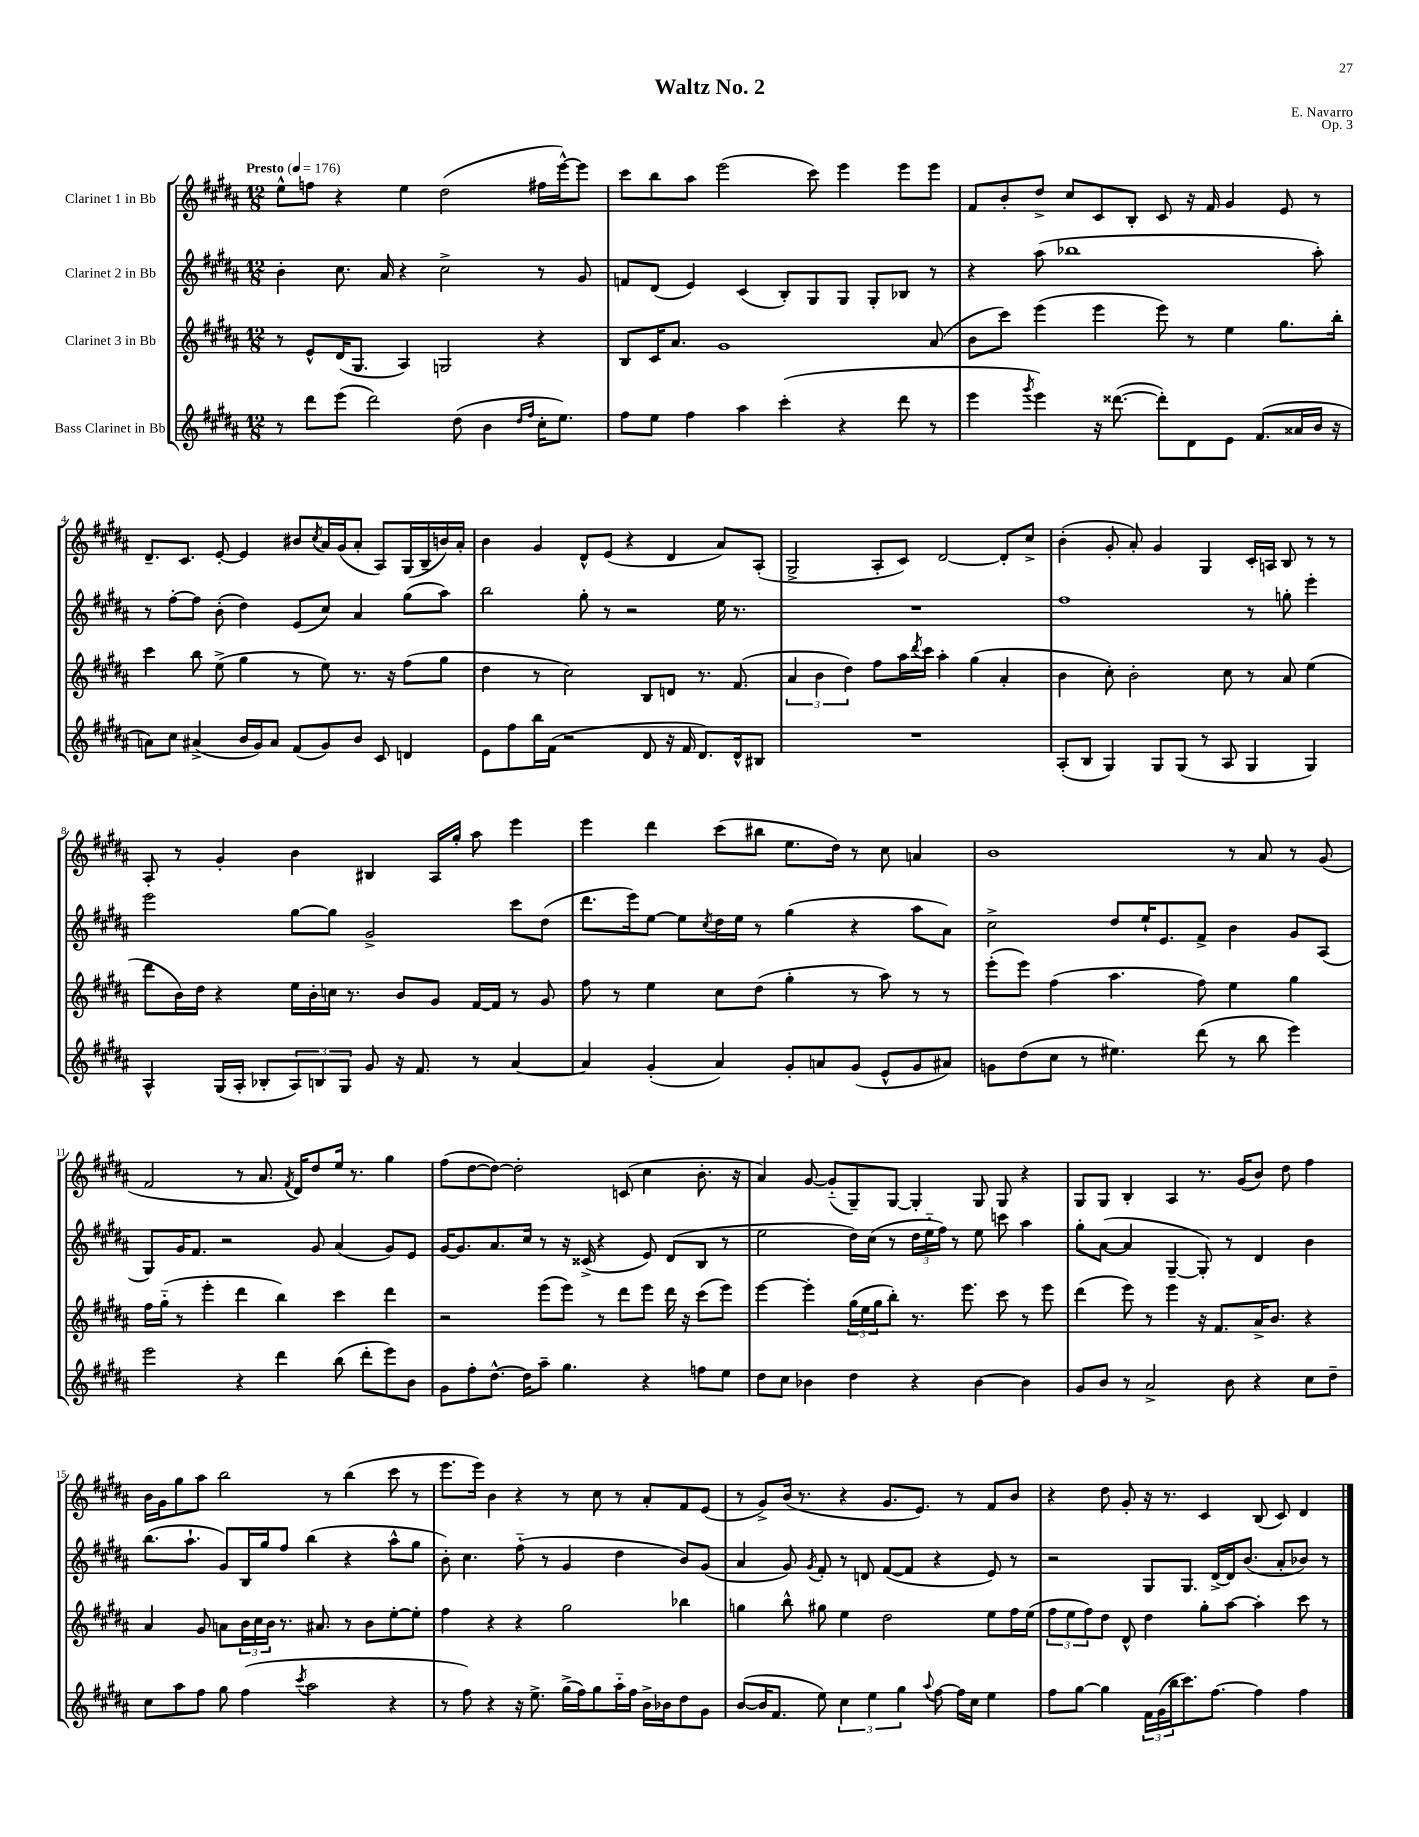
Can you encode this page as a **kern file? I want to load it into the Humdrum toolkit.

**kern	**kern	**kern	**kern
*staff4	*staff3	*staff2	*staff1
*clefG2	*clefG2	*clefG2	*clefG2
*k[f#c#g#d#a#]	*k[f#c#g#d#a#]	*k[f#c#g#d#a#]	*k[f#c#g#d#a#]
*M12/8	*M12/8	*M12/8	*M12/8
*MM176	*MM176	*MM176	*MM176
8r	8r	4b'\	8ee^^\L
8ddd#\L	8e^^/L	.	8ff\J
(8eee\J	(16d#/K	8.cc#\	4r
.	8.G#/J	.	.
2ddd#\)	.	.	.
.	.	16a#/	.
.	4A#/)	4r	4ee\
.	2G/	2cc#^\	(2dd#\
(8dd#\	.	.	.
4b\	.	.	.
16qqdd#/LL	.	.	.
16qqff#/JJ	.	.	.
16cc#'\LK	4r	8r	16ff#\LL
8.ee\J)	.	.	[16eee^^\J)
.	.	8g#/	8eee\]J
=	=	=	=
8ff#\L	8B/L	8f/L	8ccc#\L
8ee\J	16c#/K	(8d#/J	8bb\
.	8.a#/J	.	.
4ff#\	.	4e/)	8aa#\J
.	1g#	.	(2eee\
4aa#\	.	(4c#/	.
(4ccc#'\	.	8B'/L)	.
.	.	8G#/	8ccc#\)
4r	.	8G#/J	4eee\
.	.	8G#'/L	.
8ddd#\	.	8B-/J	8eee\L
8r	(8a#/	8r	8eee\J
=	=	=	=
4eee\	8b\L	4r	8f#/L
.	8ccc#\J)	.	8b'/
8qggg#/	.	.	.
4eee\)	(4eee\	(8aa#\	8dd#^/J
.	.	1bb-	8cc#/L
16r	4eee\	.	8c#/
([8.ddd##\	.	.	.
.	.	.	8B'/J
8ddd##'\]L)	8eee\)	.	8c#/
8d#\	8r	.	16r
.	.	.	16f#/
8e\J	4ee\	.	4g#/
(8.f#/L	.	.	.
.	8.gg#\L	.	8e/
16a##/L	.	.	.
16b/JJ	.	8aa#'\)	8r
16r	16bb'\Jk	.	.
=	=	=	=
8a\L)	4ccc#\	8r	8.d#~/L
8cc#\J	.	[8ff#'\L	.
.	.	.	8.c#/J
(4a#^/	8bb\	8ff#\]J	.
.	(8ee^\	(8b'\	[8e'/
16b/LL	4gg#\	4dd#\)	4e/]
16g#/J)	.	.	.
8a#/J	.	.	.
(8f#/L	8r	(8e/L	8b#/L
.	.	.	8qcc#/
8g#/)	8ee\)	8cc#/J)	16a#/L
.	.	.	(16g#/J
8b/J	8.r	4a#/	8a#'/J
8c#/	.	.	8A#/L)
.	16r	.	.
4d/	(8ff#\L	(8gg#\L	(16G#/L
.	.	.	16B~/
.	8gg#\J	8aa#\J)	16b/)
.	.	.	16a#'/JJ
=	=	=	=
8e\L	4dd#\	2bb\	4b\
8ff#\	.	.	.
16bb\L	8r	.	4g#/
(16f#\JJ	.	.	.
2r	2cc#\)	.	.
.	.	8gg#'\	8d#^^/L
.	.	8r	(8e/J
.	.	2r	4r
8d#/	8B/L	.	.
16r	8d/J	.	4d#/
16f#/	.	.	.
8.d#/L)	8.r	.	.
.	.	16ee\	8a#/L)
16d#^^/k	(8.f#/	8.r	.
8B#/J	.	.	(8A#'/J
=	=	=	=
1.r	6a#/	1.r	2G#^/
.	6b\	.	.
.	6dd#\)	.	.
.	8ff#\L	.	8A#'/L
.	16aa#\L	.	8c#/J)
.	8qddd#/	.	.
.	16ccc#\JJ	.	.
.	4aa#'\	.	[2d#/
.	(4gg#\	.	.
.	4a#'/	.	8d#'/]L
.	.	.	8cc#^/J
=	=	=	=
(8A#'/L	4b\	1ff#	(4b'\
8B/J	.	.	.
4G#/)	8cc#'\)	.	8g#'/
.	2b'\	.	8a#'/)
8G#/L	.	.	4g#/
(8G#/J	.	.	.
8r	.	.	4G#/
8A#/	8cc#\	.	.
4G#/	8r	8r	16c#'/LL
.	.	.	16A/JJ
.	8a#/	8gg'\	8B/
4G#/)	(4ee\	4eee'\	8r
.	.	.	8r
=	=	=	=
4A#^^/	8ddd#\L	2eee\	8A#'/
.	16b\L)	.	8r
.	16dd#\JJ	.	.
(16G#/LL	4r	.	4g#'/
16A#'/JJ	.	.	.
8B-'/L	.	.	.
12A#/)	16ee\LL	[8gg#\L	4b\
.	16b'\	.	.
12B/	.	.	.
.	16cc\JJ	8gg#\]J	.
12G#/J	.	.	.
.	8.r	.	.
8g#/	.	2g#^/	4B#/
16r	8b/L	.	.
8.f#/	.	.	.
.	8g#/J	.	16A#/LL
.	.	.	16gg#'/JJ
8r	[16f#/LL	.	8aa#\
.	16f#/]JJ	.	.
[4a#/	8r	8ccc#\L	4eee\
.	8g#/	(8dd#\J	.
=	=	=	=
4a#/]	8ff#\	8.ddd#\L	4eee\
.	8r	.	.
.	.	16eee\k)	.
(4g#'/	4ee\	[8ee\J	4ddd#\
.	.	8ee\]L	.
.	.	8qcc#/	.
4a#/)	8cc#\L	16dd#\L	(8ccc#\L
.	.	16ee\JJ	.
.	(8dd#\J	8r	8bb#\J
8g#'/L	4gg#'\	(4gg#\	8.ee\L
8a/	.	.	.
.	.	.	16dd#\Jk)
(8g#/J	8r	4r	8r
8e^^/L	8aa#\)	.	8cc#\
8g#/	8r	8aa#\L	4a/
8a#/J)	8r	8a#\J)	.
=	=	=	=
8g\L	(8eee'\L	2cc#^\	1b
(8dd#\	8eee\J)	.	.
8cc#\J	(4ff#\	.	.
8r	.	.	.
4.ee#\)	4.aa#\	8dd#/L	.
.	.	16ee`/K	.
.	.	8.e/	.
(8ddd#\	8ff#\)	8f#^/J	.
8r	4ee\	4b\	8r
8bb\	.	.	8a#/
4eee\)	4gg#\	8g#/L	8r
.	.	(8A#/J	(8g#/
=	=	=	=
2eee\	16ff#\LL	8G#/L)	2f#/
.	(16gg#'~\JJ	.	.
.	8r	16g#/K	.
.	.	8.f#/J	.
.	4eee'\	.	.
.	.	2r	.
4r	4ddd#\	.	8r
.	.	.	8.a#/
4ddd#\	4bb\)	.	.
.	.	.	8qf#/
.	.	.	16d#/LK)
.	.	8g#/	8dd#/
(8bb\	4ccc#\	(4a#/	16ee/Jk
.	.	.	8.r
8ddd#'\L	.	.	.
8eee\)	4ddd#\	8g#/L)	4gg#\
8b\J	.	8e/J	.
=	=	=	=
8g#\L	2r	[16g#/LK	(8ff#\L
.	.	8.g#/]	.
8ff#'\	.	.	[8dd#\
[8.dd#^^\J	.	8.a#/	8dd#\_J)
.	.	.	2dd#'\]
16dd#\]LK	.	16cc#/Jk	.
8aa#~\J	(8eee\L	8r	.
4.gg#\	8eee\J)	16r	.
.	.	(16c##^/	.
.	8r	4r	.
.	8ddd#\L	.	(8c/
4r	8eee\J	8e/)	4cc#\
.	16ddd#\	(8d#/L	.
.	16r	.	.
8ff\L	(8ccc#\L	8B/J	8.b'\
8ee\J	8eee\J)	8r	.
.	.	.	16r
=	=	=	=
8dd#\L	[4eee\	2ee\	4a#/)
8cc#\J	.	.	.
4b-\	4eee'\]	.	[8g#/
.	.	.	(8g#'~/]L
4dd#\	(24gg#\LL	16dd#\LL)	8G#~/)
.	24ee\	.	.
.	.	(16cc#\JJ	.
.	24gg#\J	.	.
.	8bb'\J)	8r	[8G#/J
4r	8.r	24dd#\LL	4G#'/]
.	.	24ee'~\	.
.	.	24ff#\JJ)	.
.	.	8r	.
.	8.eee\	.	.
[4b-\	.	8ee\	8G#/
.	8ccc#\	8ccc\	8G#/
4b-\]	8r	4aa#\	4r
.	8eee\	.	.
=	=	=	=
8g#/L	(4ddd#\	8gg#'\L	8G#/L
8b/J	.	([8a#\J	8G#/J
8r	8eee\)	4a#/]	4B'/
2a#^/	8r	.	.
.	4eee\	[4G#~/	4A#/
.	16r	8G#'/])	8.r
.	8.f#/L	.	.
8b\	.	8r	.
.	.	.	(16g#/LK
4r	16a#^/K	4d#/	8b/J)
.	8.b/J	.	.
.	.	.	8dd#\
8cc#\L	4r	4b\	4ff#\
8dd#~\J	.	.	.
=	=	=	=
8cc#\L	4a#/	(8.bb\L	16b\LL
.	.	.	16g#\J
8aa#\	.	.	8gg#\
.	.	8.aa#`\J	.
8ff#\J	8g#/	.	8aa#\J
8gg#\	8a\L	8g#/L)	2bb\
(4ff#\	24b\L	16B/L	.
.	24cc#\	.	.
.	.	16gg#/J	.
.	24b\JJ	.	.
.	8.r	8ff#/J	.
8qccc#/	.	.	.
2aa#\	.	(4bb\	.
.	8.a#/	.	.
.	.	.	8r
.	8r	4r	(4bb\
.	8b\L	.	.
4r	[8ee'\	8aa#^^\L	8ccc#\
.	8ee'\]J	8gg#\J	8r
=	=	=	=
8r	4ff#\	8b'\)	8.eee\L
8ff#\)	.	4.cc#\	.
.	.	.	16eee\Jk)
4r	4r	.	4b\
16r	4r	(8ff#'~\	4r
8.ee^\	.	.	.
.	.	8r	.
(16gg#^\LL	2gg#\	4g#/	8r
16ff#\J)	.	.	.
8gg#\	.	.	8cc#\
16aa#'~\L	.	4dd#\	8r
16ff#\JJ	.	.	.
16b^\LL	.	.	8a#'/L
16b-\J	.	.	.
8dd#\	4bb-\	8b/L)	8f#/
8g#\J	.	(8g#/J	(8e/J
=	=	=	=
([8b/L	4gg\	4a#/	8r
16b/]K	.	.	8g#^/L)
8.f#/J	.	.	.
.	8bb^^\	8g#/)	(16b/Jk
.	.	.	8.r
.	.	8qg#/	.
8ee\)	8gg#\	8f#'/	.
6cc#\	4ee\	8r	4r
.	.	8d/	.
6ee\	.	.	.
.	2dd#\	([8f#/L	8.g#/L
6gg#\	.	.	.
.	.	8f#/]J	.
.	.	.	8.e/J)
8qqaa#/	.	.	.
[8ff#\	.	4r	.
16ff#\]LL	.	.	8r
16cc#\JJ	.	.	.
4ee\	8ee\L	8e/)	8f#/L
.	16ff#\L	8r	8b/J
.	(16ee\JJ	.	.
=	=	=	=
8ff#\L	12ff#\L	2r	4r
.	12ee\	.	.
[8gg#\J	.	.	.
.	12ff#\)	.	.
4gg#\]	8dd#\J	.	8dd#\
.	8d#^^/	.	8g#'/
24f#\LL	4dd#\	8G#/L	16r
(24g#\	.	.	.
.	.	.	8.r
24bb\J	.	.	.
8.ccc#\)	.	8.G#/J	.
.	8gg#'\L	.	4c#/
[8.ff#\J	.	[16d#^/LL	.
.	[8aa#\J	16d#/]J	.
.	.	(8.b/J	.
4ff#\]	4aa#'\]	.	(8B/
.	.	8a#'/L	8c#/)
4ff#\	8ccc#\	8b-/J)	4d#/
.	8r	8r	.
==	==	==	==
*-	*-	*-	*-
